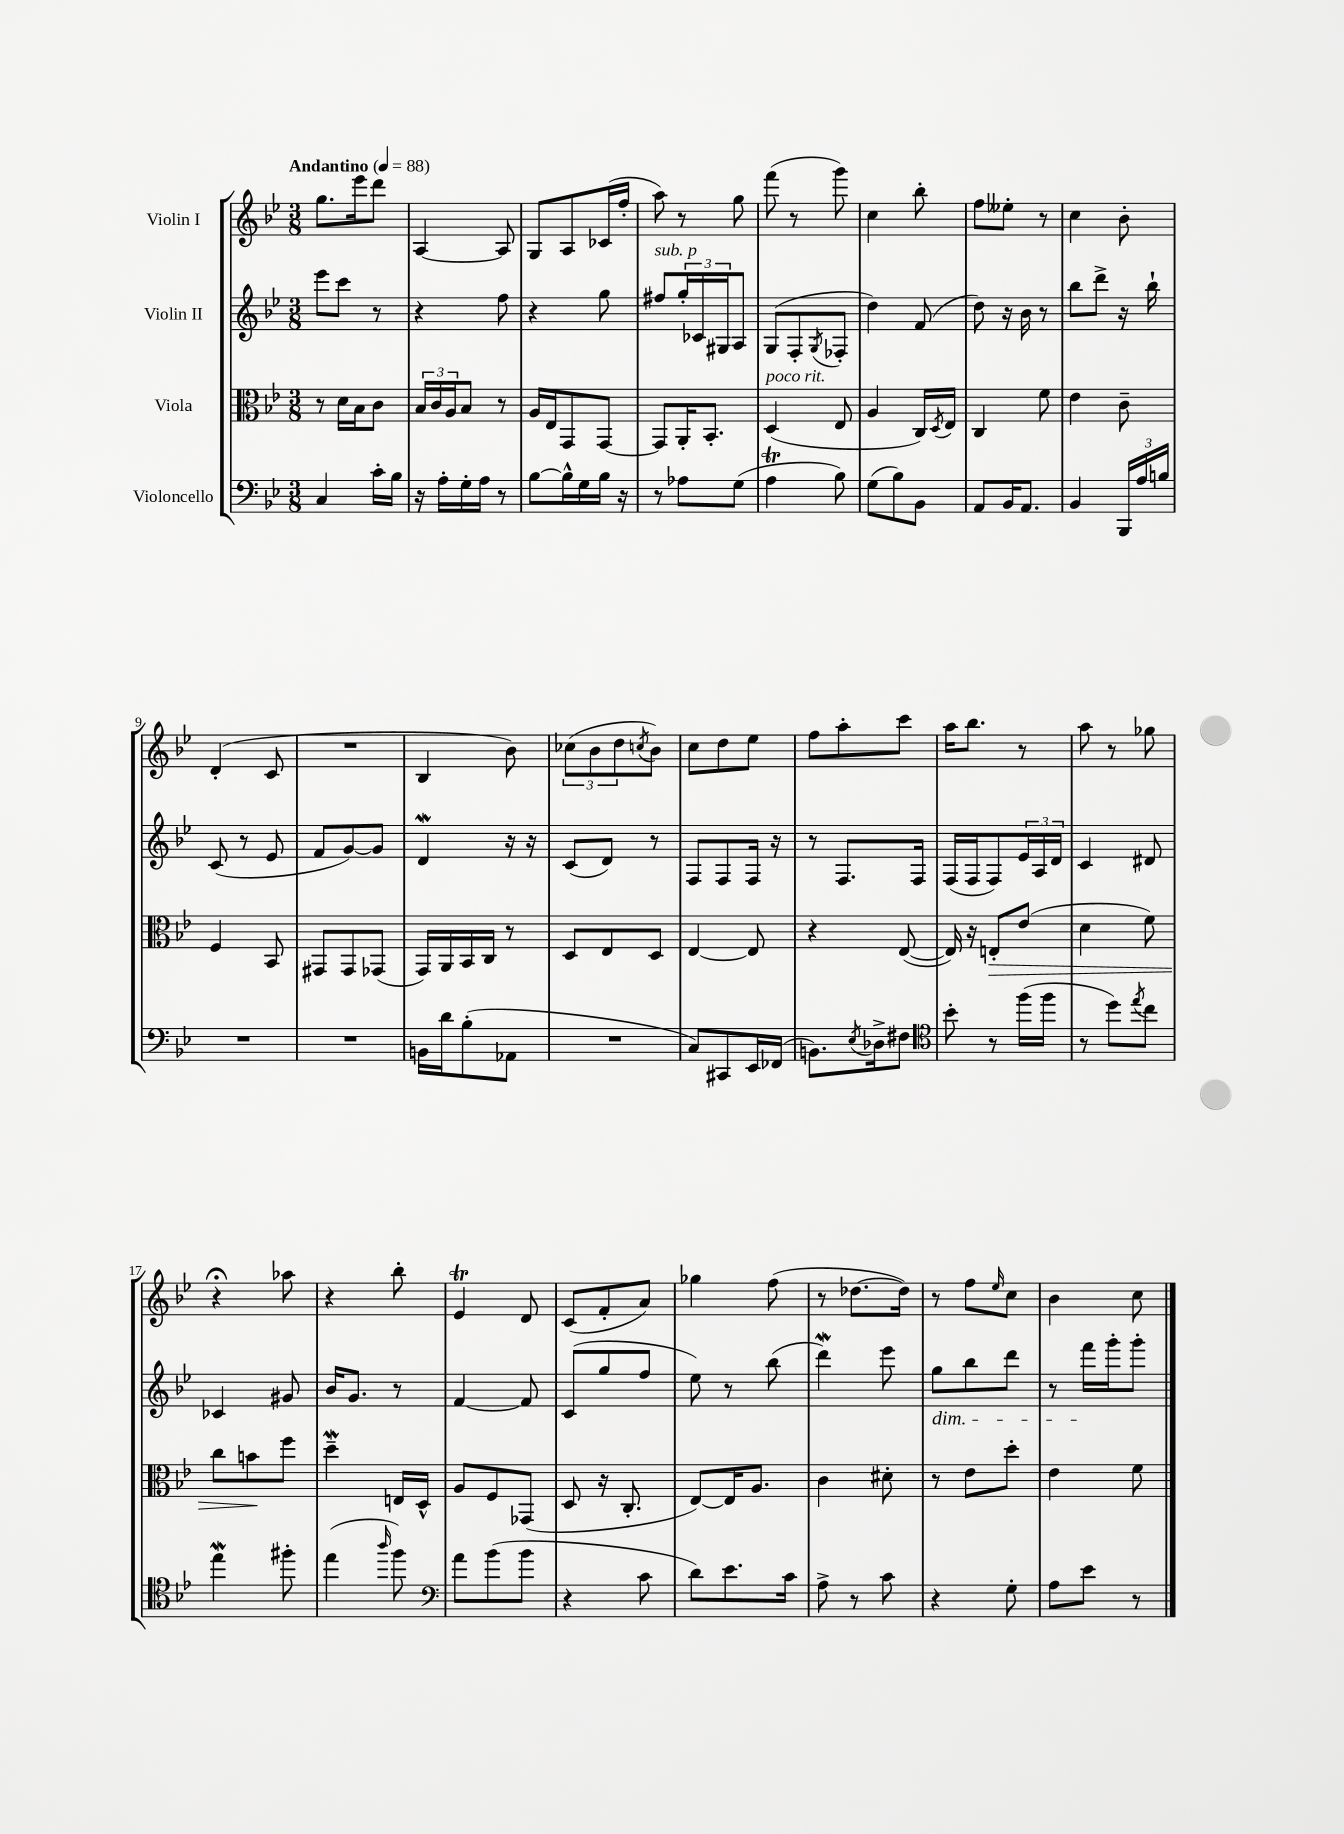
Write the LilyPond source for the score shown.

<<
\new StaffGroup <<
\new Staff = "s0" \with { instrumentName = "Violin I" } {
    \clef treble \key bes \major \numericTimeSignature \time 3/8 \tempo "Andantino" 4 = 88
    g''8. ees'''16 d'''8 |
    a4~ a8 |
    g8 a8 ces'16( f''16-. |
    a''8) r8 g''8 |
    f'''8( r8 g'''8) |
    c''4 bes''8-. |
    f''8 eeses''8-. r8 |
    c''4 bes'8-. |
    d'4-.( c'8 |
    R4. |
    bes4 bes'8) |
    \tuplet 3/2 { ces''8( bes'8 d''8 } \acciaccatura { c''8 } bes'8) |
    c''8 d''8 ees''8 |
    f''8 a''8-. c'''8 |
    a''16 bes''8. r8 |
    a''8 r8 ges''8 |
    r4\fermata aes''8 |
    r4 bes''8-. |
    ees'4\trill d'8 |
    c'8( f'8-. a'8) |
    ges''4 f''8( |
    r8 des''8.~ des''16) |
    r8 f''8 \grace { ees''16 } c''8 |
    bes'4 c''8 \bar "|." |
}
\new Staff = "s1" \with { instrumentName = "Violin II" } {
    \clef treble \key bes \major \numericTimeSignature \time 3/8
    ees'''8 c'''8 r8 |
    r4 f''8 |
    r4 g''8 |
    fis''8^\markup { \italic "sub. p" } \tuplet 3/2 { g''16-. ces'16 gis16 } a8 |
    g8( f8-. \acciaccatura { g8 } fes8-. |
    d''4) f'8( |
    d''8) r16 bes'16 r8 |
    bes''8 d'''8-> r16 bes''16-! |
    c'8( r8 ees'8 |
    f'8 g'8~) g'8 |
    d'4\mordent r16 r16 |
    c'8( d'8) r8 |
    f8 f8 f16 r16 |
    r8 f8. f16 |
    f16( f16 f8) \tuplet 3/2 { ees'16 a16 d'16 } |
    c'4 dis'8 |
    ces'4 gis'8 |
    bes'16 g'8. r8 |
    f'4~ f'8 |
    c'8( g''8 f''8 |
    ees''8) r8 bes''8( |
    d'''4\mordent) ees'''8 |
    g''8\dim bes''8 d'''8 |
    r8 f'''16\! g'''16-. g'''8-. \bar "|." |
}
\new Staff = "s2" \with { instrumentName = "Viola" } {
    \clef alto \key bes \major \numericTimeSignature \time 3/8
    r8 d'16 bes16 c'8 |
    \tuplet 3/2 { bes16 c'16 a16 } bes8 r8 |
    a16 ees16 g,8 g,8~ |
    g,8 a,16-. bes,8.-. |
    d4^\markup { \italic "poco rit." }( ees8 |
    a4 c16) \acciaccatura { d8 } ees16 |
    c4 f'8 |
    ees'4 c'8-- |
    f4 bes,8 |
    gis,8 gis,8 ges,8( |
    g,16) a,16 bes,16 c16 r8 |
    d8 ees8 d8 |
    ees4~ ees8 |
    r4 ees8~( |
    ees16) r16 e8-.\> ees'8( |
    d'4 f'8) |
    c''8 b'8\! f''8 |
    d''4--\mordent e16 d16-^ |
    a8 f8 ges,8( |
    d8 r16 c8.-. |
    ees8~) ees16 a8. |
    c'4 dis'8-. |
    r8 ees'8 d''8-. |
    ees'4 f'8 \bar "|." |
}
\new Staff = "s3" \with { instrumentName = "Violoncello" } {
    \clef bass \key bes \major \numericTimeSignature \time 3/8
    c4 c'16-. bes16 |
    r16 a16-. g16-. a16 r8 |
    bes8~ bes16-^ g16 bes16 r16 |
    r8 aes8 g8( |
    a4\trill bes8) |
    g8( bes8) bes,8 |
    a,8 bes,16 a,8. |
    bes,4 \tuplet 3/2 { bes,,16 a16 b16 } |
    R4. |
    R4. |
    b,16 d'16 bes8-.( aes,8 |
    R4. |
    c8) cis,8 ees,16 fes,16( |
    b,8.) \acciaccatura { ees8 } des16-> fis8 |
    \clef tenor bes'8-. r8 f''16( f''16 |
    r8 d''8) \acciaccatura { ees''8 } c''8 |
    ees''4\mordent fis''8-. |
    ees''4( \grace { a''16 } f''8) |
    \clef bass a'8 bes'8( bes'8 |
    r4 c'8 |
    d'8) ees'8. c'16 |
    a8-> r8 c'8 |
    r4 g8-. |
    a8 ees'8 r8 \bar "|." |
}
>>
>>
